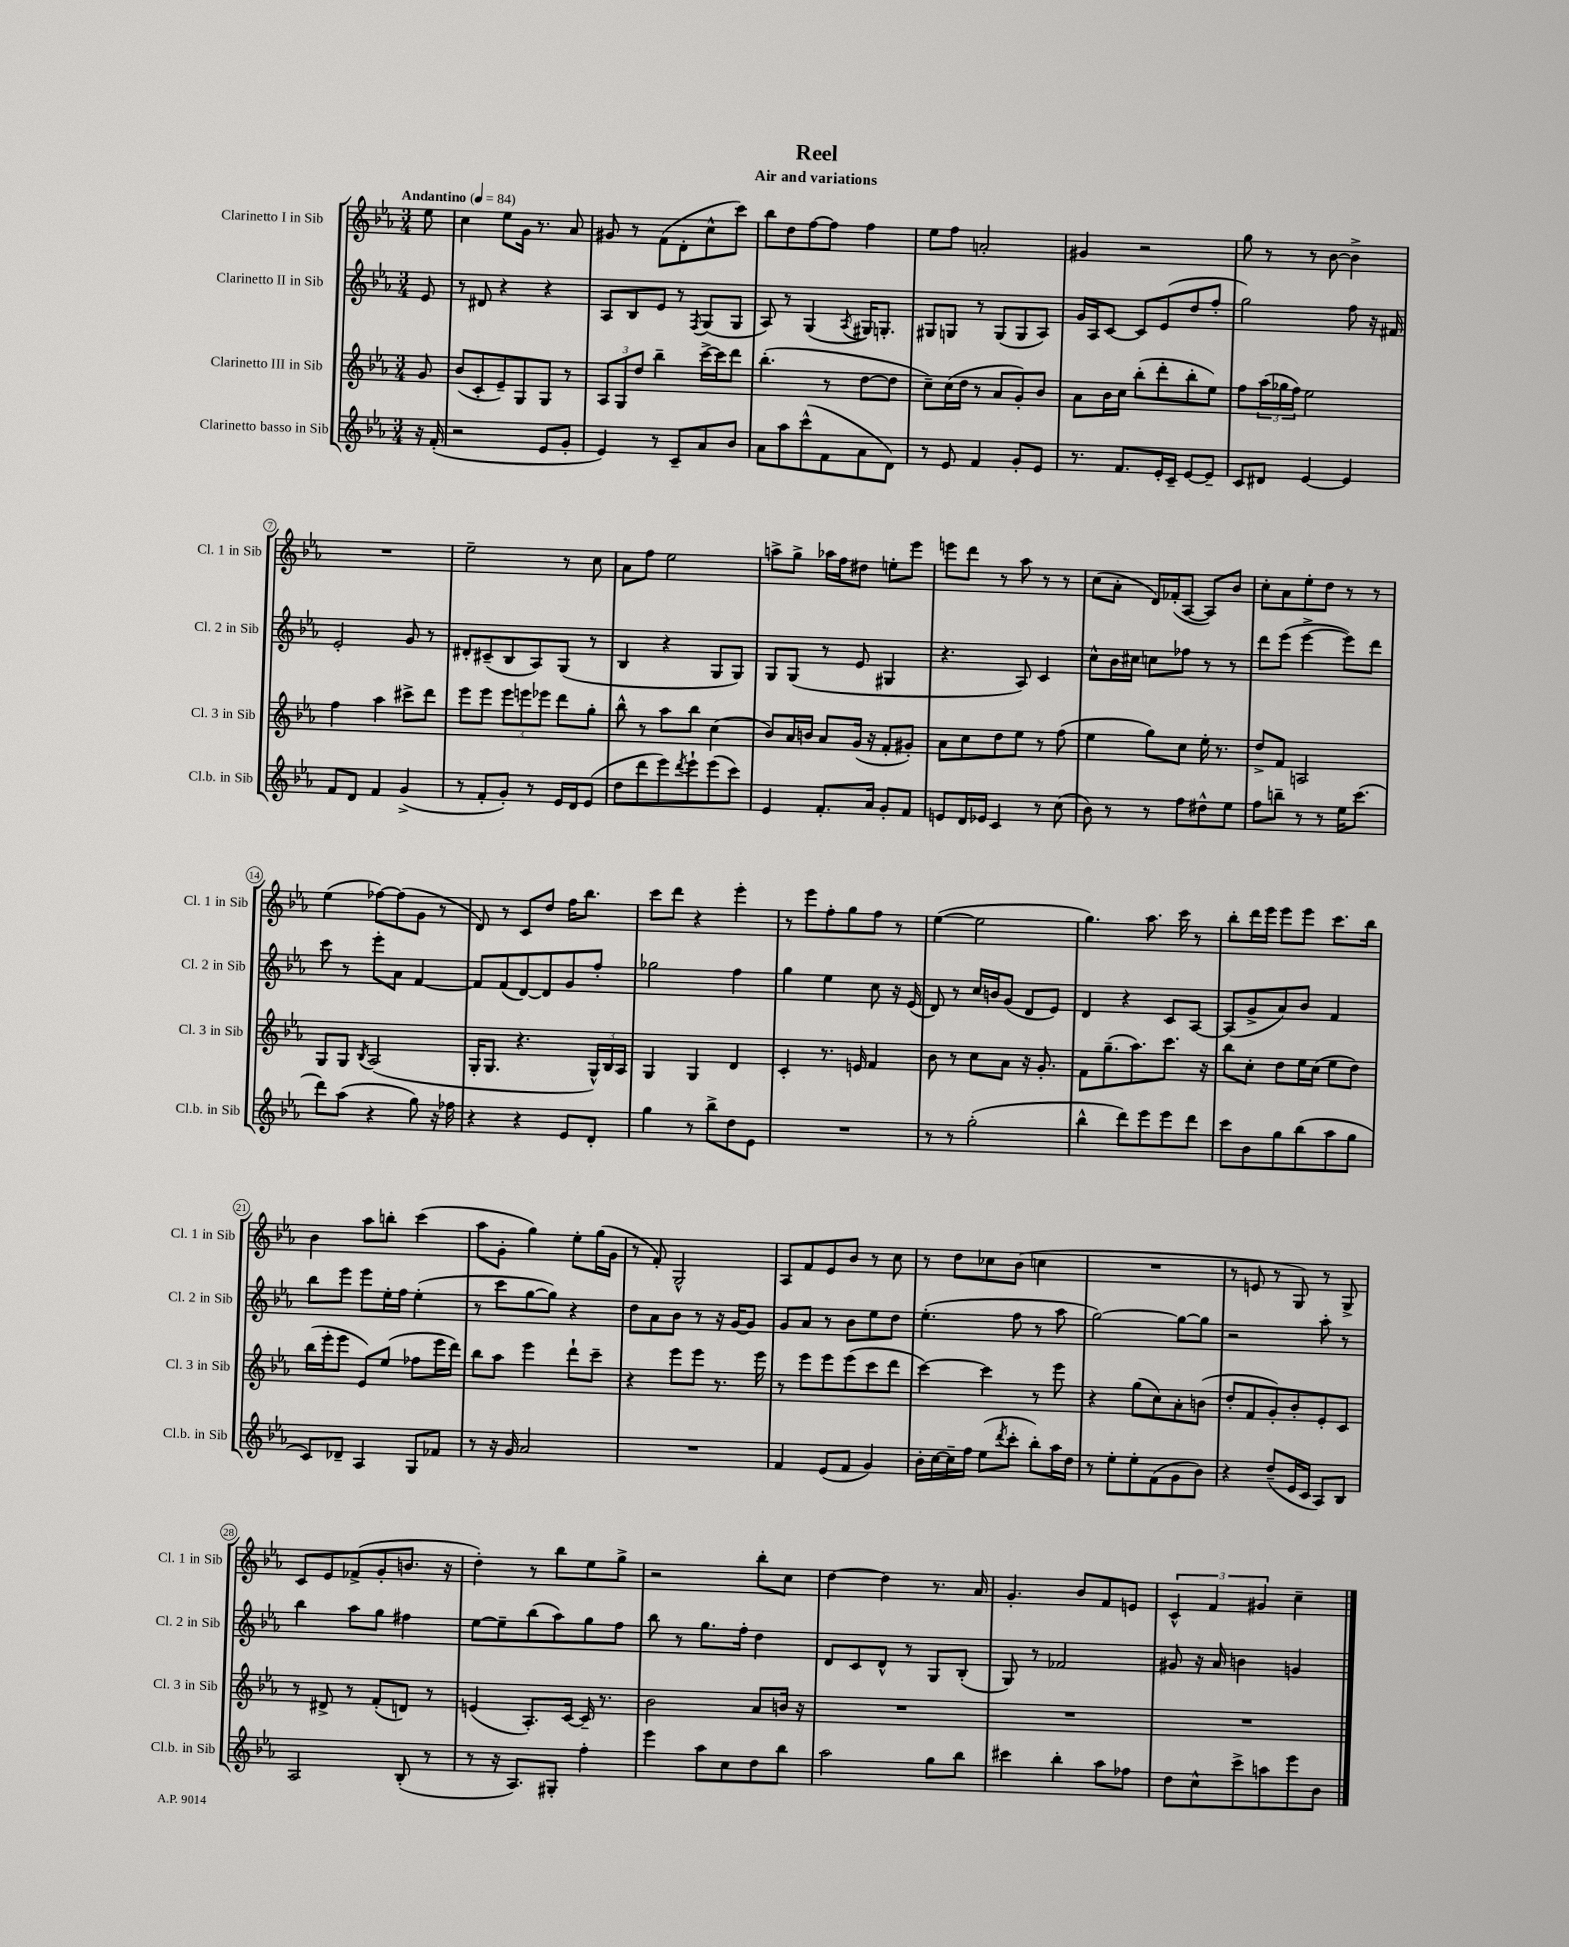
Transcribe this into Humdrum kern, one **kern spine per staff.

**kern	**kern	**kern	**kern
*staff4	*staff3	*staff2	*staff1
*clefG2	*clefG2	*clefG2	*clefG2
*k[b-e-a-]	*k[b-e-a-]	*k[b-e-a-]	*k[b-e-a-]
*M3/4	*M3/4	*M3/4	*M3/4
*MM84	*MM84	*MM84	*MM84
16r	8g/	8e-/	8ee-\
(16f'/	.	.	.
=	=	=	=
2r	(8b-/L	8r	4cc\
.	8c'/	8d#/	.
.	8e-~/)	4r	8ee-\L
.	8G/	.	16g\Jk
.	.	.	8.r
8e-/L	8G/J	4r	.
8g'/J	8r	.	8a-/
=	=	=	=
4e-/)	12A-/L	8A-/L	8g#/
.	12G/	.	.
.	.	8B-/	8r
.	12dd/J	.	.
8r	4bb-~\	8e-/J	(8f\L
8c~/L	.	8r	8d'\
.	.	8qF/	.
8a-/	[16ccc^\LL	(8G/L	8cc^^\
.	16ccc\]J	.	.
8b-/J	8ddd\J	8G/J	8ccc\J)
=	=	=	=
8a-\L	(4.bb-'\	8A-/)	8bb-\L
8aa-\	.	8r	8dd\
(8ccc^^\	.	(4G/	[8ff\
8f\	8r	.	8ff\]J
.	.	8qA-/	.
8a-\	[8dd\L	16G#/LK)	4ff\
.	.	8.G'/J	.
8d\J)	8dd\]J	.	.
=	=	=	=
8r	8cc~\L)	8G#/L	8ee-\L
8e-/	(16cc\L	8G/J	8ff\J
.	16dd\JJ	.	.
4f/	8r	8r	2a'/
.	8a-/L	(8G/L	.
8g'/L	8g'/)	8G/	.
8e-/J	8b-/J	8A-/J)	.
=	=	=	=
8.r	8a-\L	16g/LL	4g#/
.	.	16A-/J	.
.	16b-\L	[8c/J	.
8.f/L	16cc\JJ	.	.
.	(8bb-'\L	8c/]L	2r
16e-'/L	8ddd'\	(8e-/	.
16c~/JJ	.	.	.
[8e-/L	8bb-'\	8dd/	.
8e-~/]J	8ee-\J)	8ff'/J	.
=	=	=	=
8c/L	8ff\L	2gg\)	8gg\
8d#/J	(24aa-\L	.	8r
.	24gg-\	.	.
.	24ff\JJ)	.	.
[4e-/	2ee-\	.	8r
.	.	.	[8b-\
4e-/]	.	8ff\	4b-^\]
.	.	16r	.
.	.	16f#/	.
=	=	=	=
8f/L	4ff\	2e-'/	2.r
8d/J	.	.	.
4f/	4aa-\	.	.
(4g^/	8ccc#^\L	8g/	.
.	8ddd\J	8r	.
=	=	=	=
8r	8eee-\L	8d#'/L	2ee-~\
8f'/L	8eee-\J	(8c#~/	.
8g'/J)	12eee-\L	8B-/	.
.	12eee\	.	.
8r	.	8A-/)	.
.	12eee-\J	.	.
16e-/LL	8ddd\L	(8G/J	8r
16d/J	.	.	.
(8e-/J	8gg'\J	8r	8cc\
=	=	=	=
8dd\L	8bb-^^\	4B-/	8a-\L
8ddd\	8r	.	8ff\J
8eee-\)	8aa-\L	4r	2ee-\
8qddd/	.	.	.
8eee-`\	8bb-\J	.	.
(8eee-\	(4cc\	8G/L	.
8ccc\J)	.	8G/J)	.
=	=	=	=
4e-/	8b-/L)	8G/L	8aa^\L
.	16a-/L	(8G/J	8gg^\J
.	16b/JJ	.	.
8.f'/L	8a-/L	8r	16aa-\LL
.	.	.	16ff\J
.	(16g/Jk	8e-/	8dd#\J
16a-/Jk	16r	.	.
8g'/L	8f'/L	4G#/	8ee'\L
8f/J	8g#'/J)	.	8eee-\J
=	=	=	=
8e/L	8a-\L	4.r	8eee\L
16d/L	8cc\	.	8ddd\J
16e-/JJ	.	.	.
4c/	8dd\	.	8r
.	8ee-\J	8A-/)	8aa-\
8r	8r	4c/	8r
(8cc\	(8ff\	.	8r
=	=	=	=
8b-\)	4ee-\	8cc^^\L	(8cc\L
8r	.	16b-\L	8a-'\J
.	.	16cc#\JJ	.
8r	8gg\L)	8cc\L	16d/LL)
.	.	.	(16f-'/J
8ff\L	8cc\J	8ff-\J	[8A-/J
8dd#^^\	16ee-'\	8r	8A-/]L)
.	8.r	.	.
8ee-\J	.	8r	8b-/J
=	=	=	=
8ff\L	8dd^/L	8ddd\L	8cc'\L
8bb~\J	8f/J	(8eee-\J	8a-\
8r	2A/	[4eee-^\	8ee-'\
8r	.	.	8dd\J
16ee-\LK	.	8eee-\]L)	8r
(8.ccc\J	.	.	.
.	.	8ddd\J	8r
=	=	=	=
8ddd\L)	8G/L	8ccc\	(4ee-\
(8aa-\J	8G/J	8r	.
.	8qB-/	.	.
4r	(2A-/	8eee-'\L	[8ff-\L)
.	.	8a-\J	(8ff-\]
8gg\)	.	[4f/	8g\J
16r	.	.	8r
16ff-\	.	.	.
=	=	=	=
4r	16G'/LK	8f/]L	8d/)
.	8.G/J	.	.
.	.	(8f/	8r
4r	4.r	[8d/)	8c/L
.	.	8d/]	8dd/J
8e-/L	.	8g/	16ff\LK
.	.	.	8.bb-\J
8d'/J	24G^^/LL)	8ff'/J	.
.	24B-/	.	.
.	24A-/JJ	.	.
=	=	=	=
4gg\	4G/	2gg-\	8ccc\L
.	.	.	8ddd\J
8r	4G/	.	4r
8bb-^\L	.	.	.
8dd\	4d/	4ff\	4eee-'\
8e-\J	.	.	.
=	=	=	=
2.r	4c'/	4gg\	8r
.	.	.	8eee-\L
.	8.r	4ee-\	8ff'\
.	.	.	8gg\
.	16e/	.	.
.	4f/	8cc\	8ff\J
.	.	16r	8r
.	.	(16e-/	.
=	=	=	=
8r	8b-\	8d/)	([4ee-\
8r	8r	8r	.
(2gg'\	8cc\L	16cc/LL	2ee-\]
.	.	16b/J	.
.	8a-\J	(8g/J	.
.	16r	8d/L	.
.	8.g'/	.	.
.	.	8e-/J)	.
=	=	=	=
4bb-^^\	8f\L	4d/	4.gg\)
.	(8.gg~\	.	.
8ddd\L)	.	4r	.
.	8.aa-\)	.	.
8eee-\	.	.	8.aa-\
8eee-\	8.ccc\J	8c/L	.
.	.	.	16ccc\
8ddd\J	.	[8A-/J	8r
.	16r	.	.
=	=	=	=
8ccc\L	8bb-\L	(8A-/]L	8bb-'\L
8b-\	8cc'\J	8g^/	16ddd\L
.	.	.	16eee-\JJ
8gg\	8dd\L	8a-/)	8eee-\L
(8bb-\	16ee-\L	8b-/J	8eee-\J
.	(16cc\JJ	.	.
8aa-\	8ee-\L	4f/	8.ccc\L
8gg\J	8dd\J)	.	.
.	.	.	16bb-\Jk
=	=	=	=
8c/L)	(16bb-\LL	8bb-\L	4b-\
.	16eee-'\J	.	.
8d-~/J	8eee-\J	8eee-\J	.
4A-/	8e-/L)	8eee-\L	8aa-\L
.	(8ee-/J	16ee-'\L	8bb'\J
.	.	16ff\JJ	.
8G/L	8ff-\L	(4ee-'\	(4ccc\
8f-/J	16eee-\L	.	.
.	16ddd\JJ)	.	.
=	=	=	=
8r	8bb-\L	8r	8aa-\L
16r	8aa-\J	8ccc\L	8g'\J
16g/	.	.	.
2a-/	4eee-\	[8gg\	4gg\)
.	.	8gg\]J)	.
.	8ddd`\L	4r	8ee-'\L
.	8ccc~\J	.	(16gg\L
.	.	.	16g\JJ
=	=	=	=
2.r	4r	8dd\L	8r
.	.	8a-\	8f'/)
.	8eee-\L	8b-\J	2G^^/
.	8eee-\J	8r	.
.	8.r	16r	.
.	.	[16g/LK	.
.	.	8g/]J	.
.	16eee-\	.	.
=	=	=	=
4f/	8r	8g/L	8A-/L
.	8eee-\L	8a-/J	8f/
(8e-/L	8eee-\	8r	8e-/
8f/J	(8eee-\	8b-\L	8b-/J
4g/)	8ccc\	8ee-\	8r
.	8ddd\J	8dd\J	8cc\
=	=	=	=
16b-'\LL	[4ccc\)	(4.ee-'\	8r
[16cc\	.	.	.
16cc~\]	.	.	8dd\L
16ff\JJ	.	.	.
(8ee-\L	4ccc\]	.	8cc-\
8qddd/	.	.	.
8ccc'\J	.	8ff\	(8b-\J
8bb-'\L)	8r	8r	4cc\
16aa-\L	8eee-\	8aa-\	.
16dd\JJ	.	.	.
=	=	=	=
8r	4r	[2gg\)	2.r
8ee-'\L	.	.	.
8ee-'\	(8gg\L	.	.
(8f\	8cc\)	.	.
8g\	8a-'\	8gg\_L	.
8b-\J)	(8b\J	8gg\]J	.
=	=	=	=
4r	8dd'/L	2r	8r
.	8f/	.	8e/
(8dd~/L	8g'/)	.	8r
16e-/L	8b-'/	.	8G/)
16c/JJ	.	.	.
8A-/L)	8e-'/	8aa-'\	8r
8B-/J	8c/J	8r	8G^/
=	=	=	=
2A-/	8r	4bb-\	8c/L
.	8d#^/	.	8e-/
.	8r	8aa-\L	(8f-^/
.	(8f'/L	8gg\J	8g'/
(8B-'/	8d/J)	4ff#\	8.b/J
8r	8r	.	.
.	.	.	16r
=	=	=	=
8r	(4e/	[8ee-\L	4dd'\)
16r	.	8ee-~\]	.
8.A-/L)	.	.	.
.	8.A-'/L)	(8bb-\	8r
8G#'/J	.	8aa-\)	8bb-\L
.	[16c/Jk	.	.
4ff'\	16c~/]	8gg\	8ee-\
.	8.r	.	.
.	.	8ff\J	8gg^\J
=	=	=	=
4eee-\	2b-\	8bb-\	2r
.	.	8r	.
8aa-\L	.	8.gg\L	.
8cc\	.	.	.
.	.	16ff'\Jk	.
8dd\	8a-/L	4dd\	8bb-'\L
8bb-\J	16b/Jk	.	8cc\J
.	16r	.	.
=	=	=	=
2aa-\	2.r	8d/L	[4dd\
.	.	8c/	.
.	.	8d^^/J	4dd\]
.	.	8r	.
8gg\L	.	8G/L	8.r
8bb-\J	.	(8B-'/J	.
.	.	.	16a-/
=	=	=	=
4ccc#\	2.r	8G/)	4.g'/
.	.	8r	.
4bb-'\	.	2f-/	.
.	.	.	8b-/L
8aa-\L	.	.	8f/
8ff-\J	.	.	8e/J
=	=	=	=
8dd\L	2.r	8g#/	6c^^/
8cc^^\	.	16r	.
.	.	.	6f/
.	.	16a-/	.
8ccc^\	.	4b\	.
.	.	.	6g#/
8aa\	.	.	.
8eee-\	.	4g/	4cc~\
8b-\J	.	.	.
==	==	==	==
*-	*-	*-	*-
